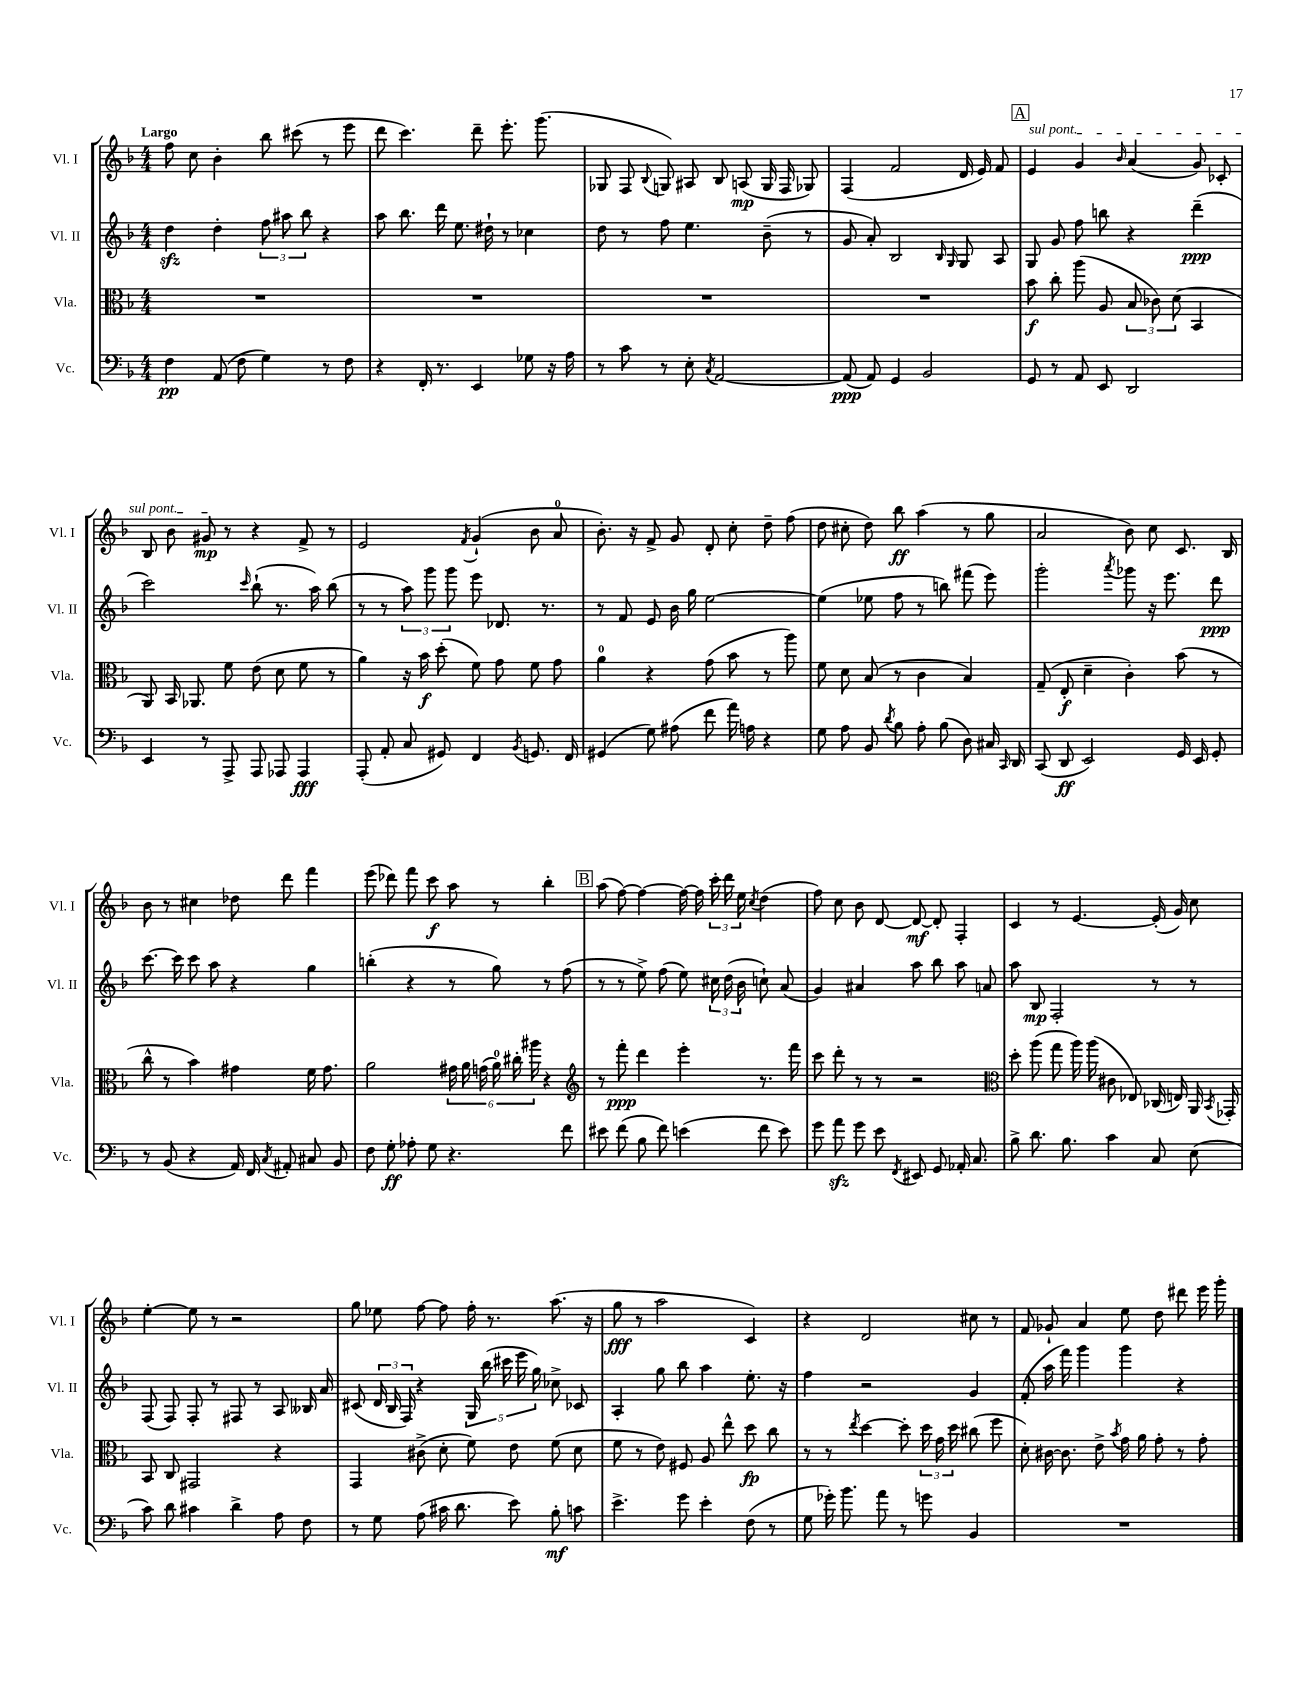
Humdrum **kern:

**kern	**kern	**kern	**kern
*staff4	*staff3	*staff2	*staff1
*clefF4	*clefC3	*clefG2	*clefG2
*k[b-]	*k[b-]	*k[b-]	*k[b-]
*M4/4	*M4/4	*M4/4	*M4/4
4F	1r	4dd	8ff
.	.	.	8cc
(8AA	.	4dd'	4b-'
8F	.	.	.
4G)	.	12ff	8bb-
.	.	12aa#	.
.	.	.	(8ccc#
.	.	12bb-	.
8r	.	4r	8r
8F	.	.	8eee
=	=	=	=
4r	1r	8aa	8ddd
.	.	8.bb-	4.ccc)
16FF'	.	.	.
8.r	.	16ddd	.
.	.	8.ee	.
4EE	.	.	8ddd~
.	.	16dd#`	.
.	.	8r	8.eee'
8G-	.	4cc-	.
.	.	.	(8.ggg
16r	.	.	.
16A	.	.	.
=	=	=	=
8r	1r	8dd	8G-
8c	.	8r	8F
.	.	.	8qqB-
8r	.	8ff	8G)
8E'	.	4.ee	8A#
8qC	.	.	.
[2AA	.	.	8B-
.	.	.	(8A
.	.	(8b-~	16G
.	.	.	16F
.	.	8r	8G-)
=	=	=	=
(8AA]	1r	8g	(4F
8AA)	.	8a')	.
4GG	.	2B-	2f
2BB-	.	.	.
.	.	16qqB-	.
.	.	16qqG	.
.	.	8G	16d
.	.	.	16e)
.	.	8A	8f
=	=	=	=
8GG	8b-	8G	4e
8r	8cc'	8g	.
8AA	(8aa	8ff	4g
8EE	8A	8bb	.
.	.	.	16qqb-
2DD	12B-	4r	(4a
.	12c-)	.	.
.	(12d	.	.
.	4BB-	(4ddd~	8g)
.	.	.	8c-'
=	=	=	=
4EE	8AA)	2ccc)	8B-
.	16BB-	.	8b-
.	8.AA-	.	.
8r	.	.	8g#
8AAA^	8f	.	8r
.	.	16qqccc	.
8AAA	(8e	(8bb-`	4r
8AAA-	8d	8.r	.
4AAA-	8f	.	8f^
.	.	16aa)	.
.	8r	(8bb-	8r
=	=	=	=
(8AAA'	4a)	8r	2e
8AA'	.	8r	.
8C	16r	12aa)	.
.	16b-	.	.
.	.	12ggg	.
8GG#)	(8dd'	.	.
.	.	12ggg	.
.	.	.	8qf
4FF	8f)	8eee	(4g`
.	8g	8.d-	.
8qBB-	.	.	.
8.GG	8f	.	8b-
.	.	8.r	.
.	8g	.	8a
16FF	.	.	.
=	=	=	=
(4GG#	4a	8r	8.b-')
.	.	8f	.
.	.	.	16r
8G)	4r	8e	8f^
(8A#	.	16b-	8g
.	.	16gg	.
8f	(8g	[2ee	8d'
16a)	8b-	.	8cc'
16A	.	.	.
4r	8r	.	8dd~
.	8aa)	.	(8ff
=	=	=	=
8G	8f	(4ee]	8dd
8A	8d	.	8cc#'
8BB-	(8B-	8ee-	8dd)
8qd	.	.	.
8B-	8r	8ff	8bb-
8A'	4c	8r	(4aa
(8B-	.	8bb)	.
8D)	4B-)	(8fff#	8r
16C#	.	8eee)	8gg
16qqCC	.	.	.
16DD	.	.	.
=	=	=	=
(8CC	(8G~	2ggg'	2a
8DD	8E'	.	.
2EE)	4d~	.	.
.	.	8qaaa	.
.	4c')	8ggg-	8b-)
.	.	16r	8cc
.	.	8.eee	.
16GG	(8b-	.	8.c
16EE	.	.	.
8GG'	8r	8ddd	.
.	.	.	16B-
=	=	=	=
8r	8cc^^	[8.ccc	8b-
(8BB-	8r	.	8r
.	.	16ccc]	.
4r	4b-)	8ccc	4cc#
.	.	8aa	.
16AA)	4g#	4r	8dd-
16FF	.	.	.
8qC	.	.	.
8AA#'	.	.	8ddd
8C#	16f	4gg	4fff
.	8.g#	.	.
8BB-	.	.	.
=	=	=	=
8F	2a	(4bb'	(8eee
8G'	.	.	8ddd-)
8A-'	.	4r	8fff
8G	.	.	8ccc
4.r	24g#	8r	8aa
.	24a	.	.
.	(24g	.	.
.	24a)	8gg)	8r
.	24cc#'	.	.
.	24aa#	.	.
.	4r	8r	4bb-'
8f	.	(8ff	.
=	=	=	=
*	*clefG2	*	*
8e#	8r	8r	(8aa
(8f	8fff'	8r	[8ff)
8B-	4ddd	8ee^)	4ff_
8f)	.	(8ff	.
(4e	4eee'	8ee)	16ff_
.	.	.	16ff]
.	.	24cc#	24ccc'
.	.	(24dd	24ddd
.	.	24b-	24ee
.	.	.	8qcc
8f	8.r	8cc`)	(4dd
8e)	.	(8a	.
.	16fff	.	.
=	=	=	=
8g	8ccc	4g)	8ff)
8a	8ddd'	.	8cc
8g	8r	4a#	8b-
8e	8r	.	[8d
8qFF	.	.	.
8EE#	2r	8aa	8d_
8GG	.	8bb-	8d']
16AA-'	.	8aa	4F'
8.C	.	.	.
.	.	8a	.
=	=	=	=
*	*clefC3	*	*
8B-^	8dd'	8aa	4c
8.d	(8aa	8B-	.
.	8gg	2F'	8r
8.B-	.	.	.
.	16aa)	.	[4.e
.	(16aa	.	.
4c	8c#	.	.
.	8E-)	.	.
8C	(16C-	8r	(16e']
.	16E)	.	16g)
(8E	16AA	8r	8cc
.	8qBB-	.	.
.	16GG-'	.	.
=	=	=	=
8c)	8BB-	(8F	[4ee'
8d	8C	8F)	.
4c#	2GG#	8F'	8ee]
.	.	8r	8r
4d^	.	8F#	2r
.	.	8r	.
8A	4r	8A	.
8F	.	16B--	.
.	.	16a	.
=	=	=	=
8r	4GG	(8c#	8gg
8G	.	24d	8ee-
.	.	24B-	.
.	.	24F)	.
(8A	(8c#^	4r	[8ff
16c#	8d'	.	8ff]
8.d	.	.	.
.	8f)	20G	16ff'
.	.	(20bb-	.
.	.	.	8.r
.	.	20ccc#	.
8e)	8e	.	.
.	.	20eee	.
.	.	20gg)	.
8B-'	(8f	8cc-^	(8.aa
8c	8d	8c-	.
.	.	.	16r
=	=	=	=
4.e^	8f	4A'	8gg
.	8r	.	8r
.	8e)	8gg	2aa
8g	8F#	8bb-	.
4e'	8A	4aa	.
.	8ee^^	.	.
(8F	8dd	8.ee'	4c)
8r	8cc	.	.
.	.	16r	.
=	=	=	=
8G	8r	4ff	4r
16g-')	8r	.	.
8.b-	.	.	.
.	8qee	.	.
.	[4dd	2r	2d
8a	.	.	.
8r	8dd']	.	.
8g	24dd	.	.
.	24g	.	.
.	24dd	.	.
4BB-	(8cc#	4g	8cc#
.	8ff	.	8r
=	=	=	=
1r	8d')	(8f'	8f
.	[16c#	16aa	8g-`
.	8.c#]	16fff)	.
.	.	4ggg	4a
.	8e^	.	.
.	8qb-	.	.
.	16g	4ggg	8ee
.	16a	.	.
.	8g'	.	8dd
.	8r	4r	8ddd#
.	8g'	.	16eee
.	.	.	16ggg'
==	==	==	==
*-	*-	*-	*-
